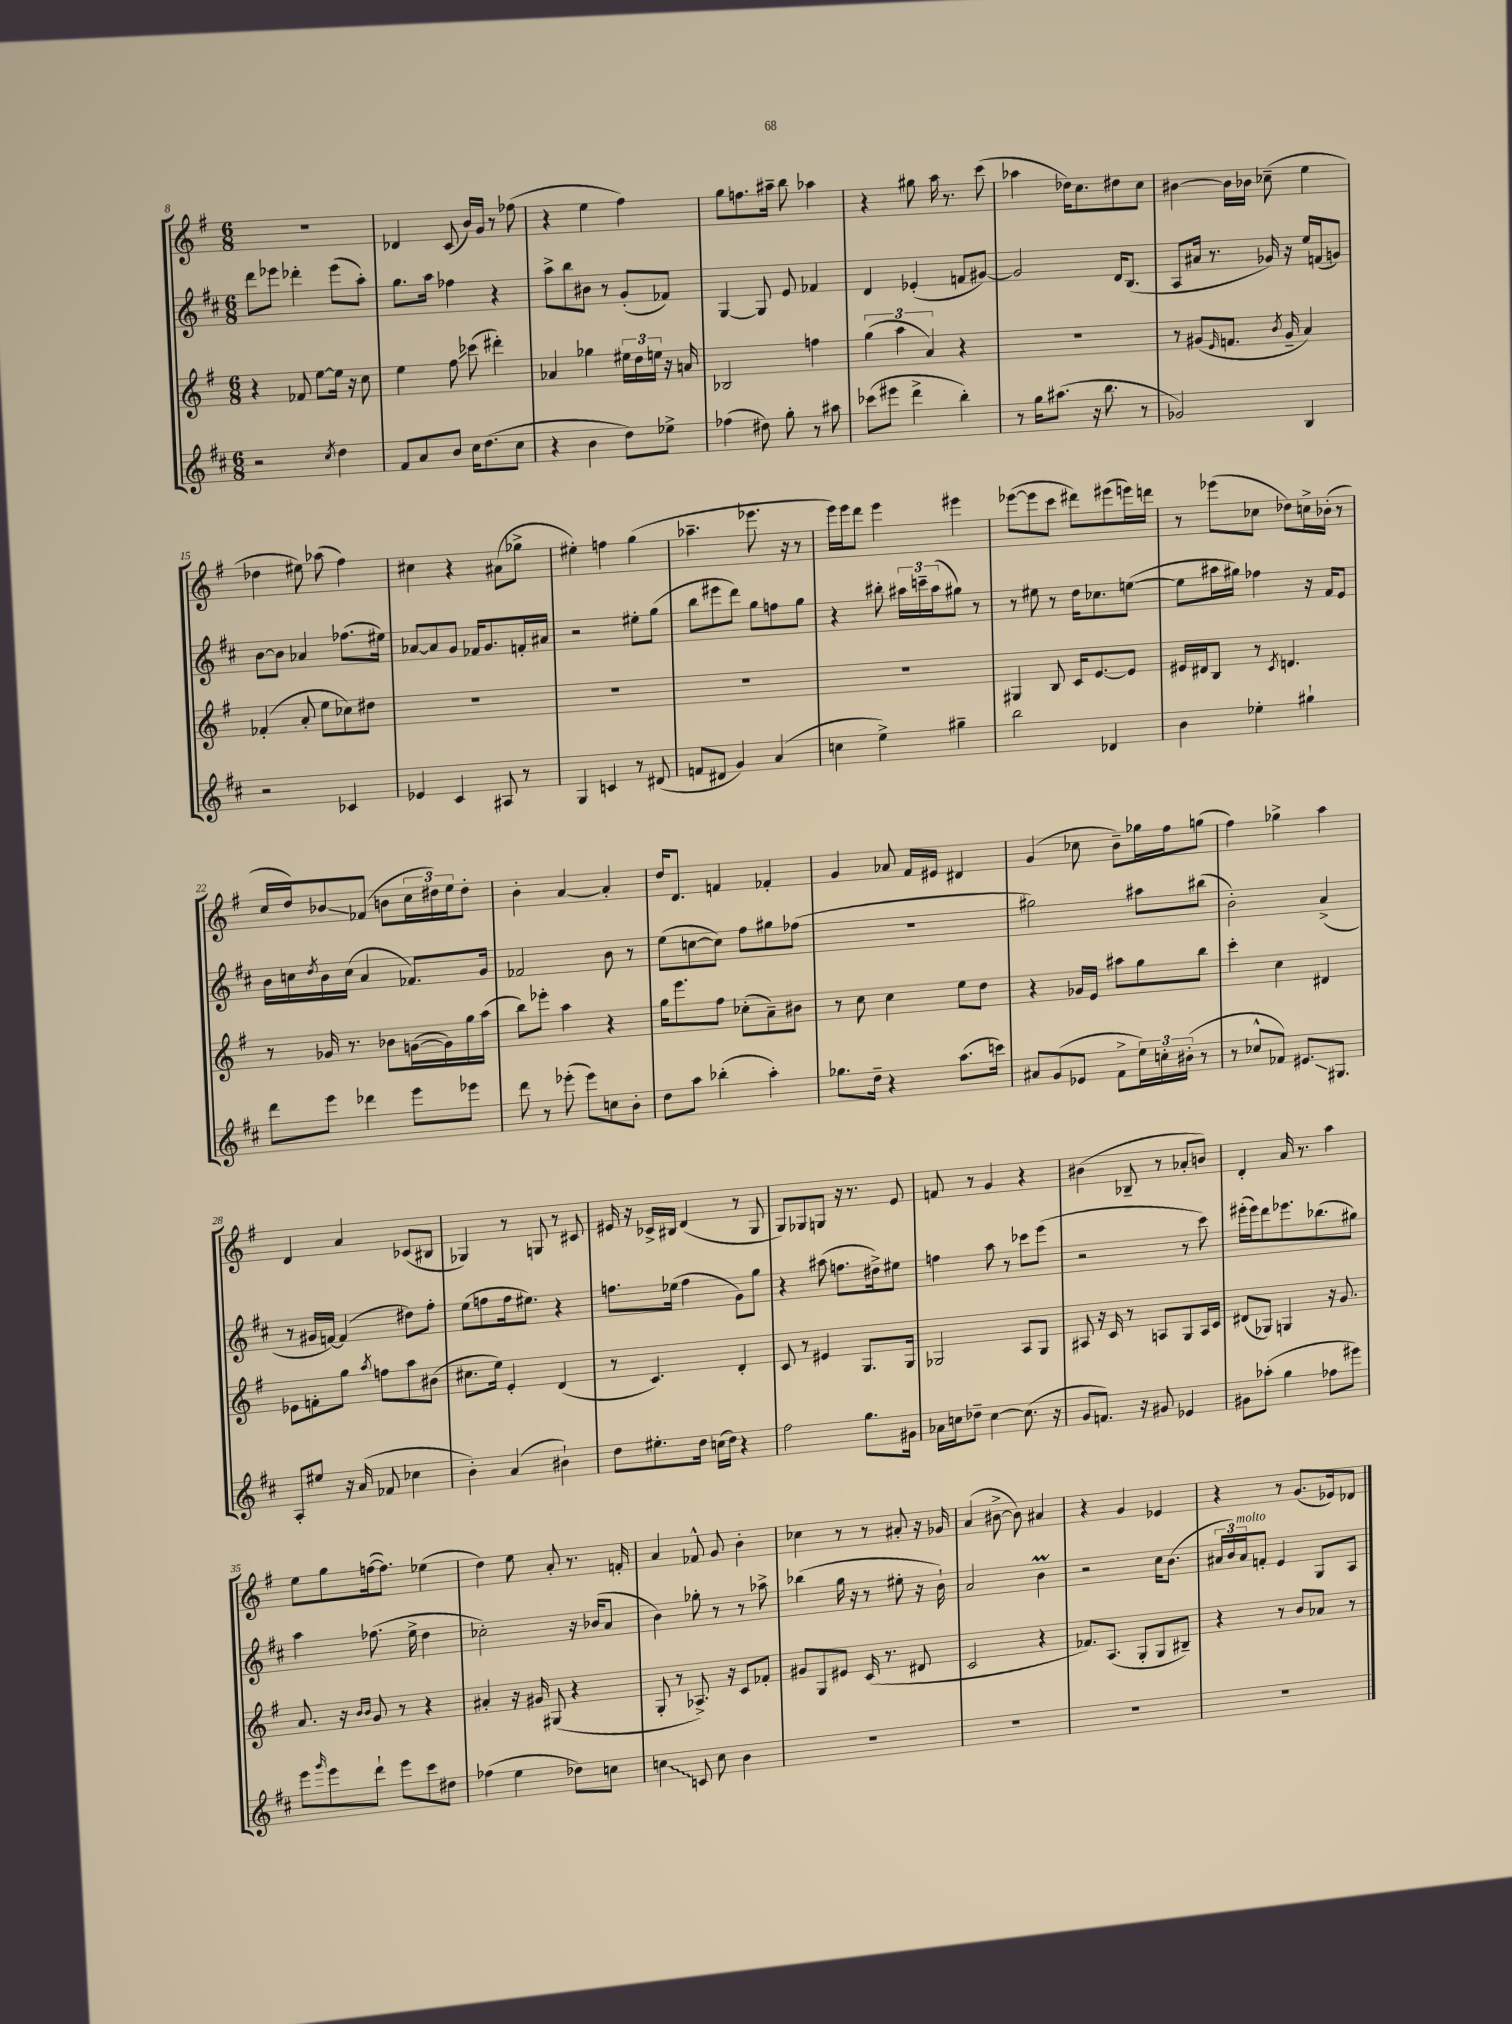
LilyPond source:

<<
\new StaffGroup <<
\new Staff = "s0" {
    \clef treble \key g \major \numericTimeSignature \time 6/8
    r2. |
    des'4 c'8( b'16) g'16 r8 fes''8( |
    r4 e''4 fis''4) |
    g''8 f''8. ais''16-- b''8 aes''4 |
    r4 gis''8 a''16 r8. c'''8( |
    aes''4 des''16) c''8. dis''8 c''8 |
    bis'4~ bis'16 bes'16 ces''8--( e''4 |
    des''4 eis''8) aes''8( fis''4) |
    cis''4 r4 ais'8( ges''8-> |
    eis''4-.) f''4 g''4( |
    aes''4.-- ees'''8. r16 r8 |
    e'''16) e'''16 d'''8 e'''4 eis'''4 |
    ees'''8~( ees'''8 c'''8 dis'''8) eis'''8( e'''16) d'''16 |
    r8 ees'''8( ces''8 des''8) c''16-> bes'16-.( r8 |
    c''16 d''16) bes'8\glissando fes'8( b'8 \tuplet 3/2 { c''16 dis''16) e''16 } dis''8-. |
    b'4-. a'4~ a'4-. |
    d''16 d'8. f'4 fes'4-. |
    g'4 aes'8 fis'16 eis'16 dis'4 |
    g'4( ces''8 b'8--) ges''16 fis''16 g''8( |
    fis''4) ges''4-> a''4 |
    d'4 a'4 ces'8( bis8 |
    ges4) r8 g8 r8 cis'8 |
    eis'16 r16 ces'16-> bis16 d'4( r8 g8 |
    g8) ges8 g8 r16 r8. e'8 |
    f'8 r8 g'4 r4 |
    bis'4( bes8-- r8 aes'8-. b'8) |
    d'4-. a'16 r8. a''4 |
    e''8 g''8 f''16~( f''8.) ees''4( |
    d''4) e''8 a'8-. r8. f'16-. |
    a'4 fes'8-^ g'8 b'4-. |
    ces''4 r8 r8 ais'8-. r16 ges'16 |
    a'4( bis'8~-> bis'8) ais'4 |
    r4 g'4 ees'4 |
    r4 r8 g'8.( ees'16) des'8 \bar "|." |
}
\new Staff = "s1" {
    \clef treble \key d \major \numericTimeSignature \time 6/8
    d'''8 ees'''8 des'''4-. ees'''8( a''8-.) |
    g''8. a''16 fes''4 r4 |
    a''8-> b''8 bis'8 r8 g'8-.( fes'8) |
    g4~ g8 e'8 fes'4 |
    d'4 ees'4-.( f'8 gis'8~) |
    gis'2 d'16 b8.( |
    a8 ais'16 r8. ges'16) r16 e''16 f'16( g'8) |
    b'8~ b'8 aes'4 fes''8.( eis''16) |
    aes'8~ aes'8 g'8 fes'16 g'8. f'16-. ais'16 |
    r2 eis''8-. g''8( |
    b''8 eis'''8 d'''8) g''8 f''8 g''8 |
    r4 bis''8-. \tuplet 3/2 { ais''16 c'''16-- ais''16( } gis''8) r8 |
    r8 eis''8 r8 d''16 ces''8. e''8~( |
    e''8 ais''16 gis''16) fes''4 r16 fis'16 e'8 |
    b'16 c''16 \acciaccatura { d''8 } b'16 c''16( a'4 fes'8.) g'16 |
    fes'2 b'8 r8 |
    e''8( c''8~ c''8) fis''8 gis''8 fes''8( |
    r2. |
    gis''2) ais''8 bis''8( |
    b'2-.) a'4->( |
    r8 gis'16 f'16~) f'4( dis''8) fis''8-. |
    e''8( f''8 f''16 eis''8.) r4 |
    f''8. ees''16( f''4 g'8) g''8 |
    r4 ais''8( f''8. dis''16->) eis''8 |
    f''4 a''8 r8 ces'''8 e'''8( |
    r2 r8 cis'''8) |
    eis'''16-.( eis'''16) d'''8 ees'''8. bes''8.( gis''8) |
    a''4 fes''8.( e''16-> d''4 |
    ces''2-.) r16 bes'16( a'8 |
    b'4) ges''8-. r8 r8 aes''8-> |
    bes''4( g''16 r16 r8 eis''8-. r16 b'16-!) |
    a'2 b'4\prall |
    r2 cis''16 b'8.( |
    \tuplet 3/2 { ais'16 b'16) ais'16^\markup { \italic "molto" } } f'8-. e'4 g8 a8 \bar "|." |
}
\new Staff = "s2" {
    \clef treble \key g \major \numericTimeSignature \time 6/8
    r4 fes'8 e''8~ e''16 r16 c''8 |
    e''4 fis''8\glissando ces'''8( dis'''4-.) |
    aes'4 ges''4 \tuplet 3/2 { eis''16 d''16 e''16 } r16 a'16 |
    bes2 f''4 |
    \tuplet 3/2 { g''4( a''4 a'4) } r4 |
    R2. |
    r8 gis'8( \grace { e'16 } f'8. \acciaccatura { b'8 } gis'16-- a'4) |
    fes'4-.( a'8-. e''8 ces''8) dis''8 |
    R2. |
    R2. |
    R2. |
    R2. |
    gis4 b8 c'16 e'8.~ e'8 |
    eis'16 dis'16 b8 r8 \acciaccatura { c'8 } d'4. |
    r8 ges'16 r8. bes'8 g'16~( g'16) g''16 a''16( |
    b''8) ees'''8-. a''4 r4 |
    g''16 e'''8. fis''8 ces''8-.( a'8--) bis'8 |
    r8 c''8 c''4 e''8 d''8 |
    r4 ges'16 e'16 ais''8 g''8 b''8 |
    c'''4-. c''4 dis'4 |
    ees'8 f'8-. g''8 \acciaccatura { a''8 } f''8 a''8 bis'8( |
    cis''8. e''16) e'4-. d'4( |
    r8 c'4.) d'4-. |
    c'8 r8 eis'4 g8. g16 |
    ges2 a8 ges8 |
    ais8 r16 c'16 r8 a8 g8 a16 c'16 |
    dis'8( ges8) g4 r16 g'8. |
    a'8. r16 \grace { b'16 b'16 } g'8 r8 r4 |
    ais'4-. r16 gis'16 gis8( r4 |
    g8-. r8 aes8.->) r16 c'8 fes'8-. |
    gis'8 g8 eis'8 c'16( r8. dis'8 |
    c'2 r4 |
    fes'8.) a8.( g8-. g8 bis8--) |
    r4 r8 b'8 aes'8 r8 \bar "|." |
}
\new Staff = "s3" {
    \clef treble \key d \major \numericTimeSignature \time 6/8
    r2 \acciaccatura { cis''8 } d''4 |
    fis'8 a'8 b'8 cis''16 d''8.( cis''8 |
    r4 b'4 d''8) ees''8-> |
    fes''4( dis''8) g''8-. r8 ais''8 |
    ces'''8( eis'''8 d'''4-> b''4-.) |
    r8 g''16 ais''8.( r16 b''8. r8 |
    ges'2) b4 |
    r2 ces'4 |
    ees'4 cis'4 ais8 r8 |
    g4 c'4 r8 dis'8( |
    f'8 dis'8 g'4) a'4( |
    c''4 e''4->) gis''4-- |
    b''2 des'4 |
    b'4 ees''4-. gis''4-! |
    d'''8 e'''8 des'''4 e'''8 ees'''8 |
    d'''8 r8 ees'''8-.( ees'''8) c''8 b'8-. |
    d''8 a''8 bes''4-.( a''4-.) |
    ges''8. d''16-- r4 a''8.( c'''16) |
    ais'8 g'8( ees'8 fis'8-> \tuplet 3/2 { e''16) c''16-. bis'16-.( } r8 |
    r8 ces''8-^ fes'8) eis'8.\glissando gis8. |
    a8-. eis''8 r16 a'16( fes'8 ces''4 |
    b'4-.) a'4( bis'4-!) |
    d''8 eis''8.-. d''16 c''16( d''16) r4 |
    fis''2 g''8. gis'16 |
    aes'16 c''16 des''8-- c''4~ c''8.( r16 |
    g'8 f'8.) r16 gis'8 ees'4 |
    gis'8 aes''8-.( g''4 fes''8 eis'''8) |
    e'''8 \grace { g'''16 } e'''8 d'''8-! e'''8 cis'''8 dis''8 |
    fes''4( e''4 des''8) c''8 |
    \once \override Glissando.style = #'zigzag c''4\glissando c'8 c''8 b'4 |
    R2. |
    R2. |
    R2. |
    R2. \bar "|." |
}
>>
>>
\layout { \context { \Score currentBarNumber = #8 } }
